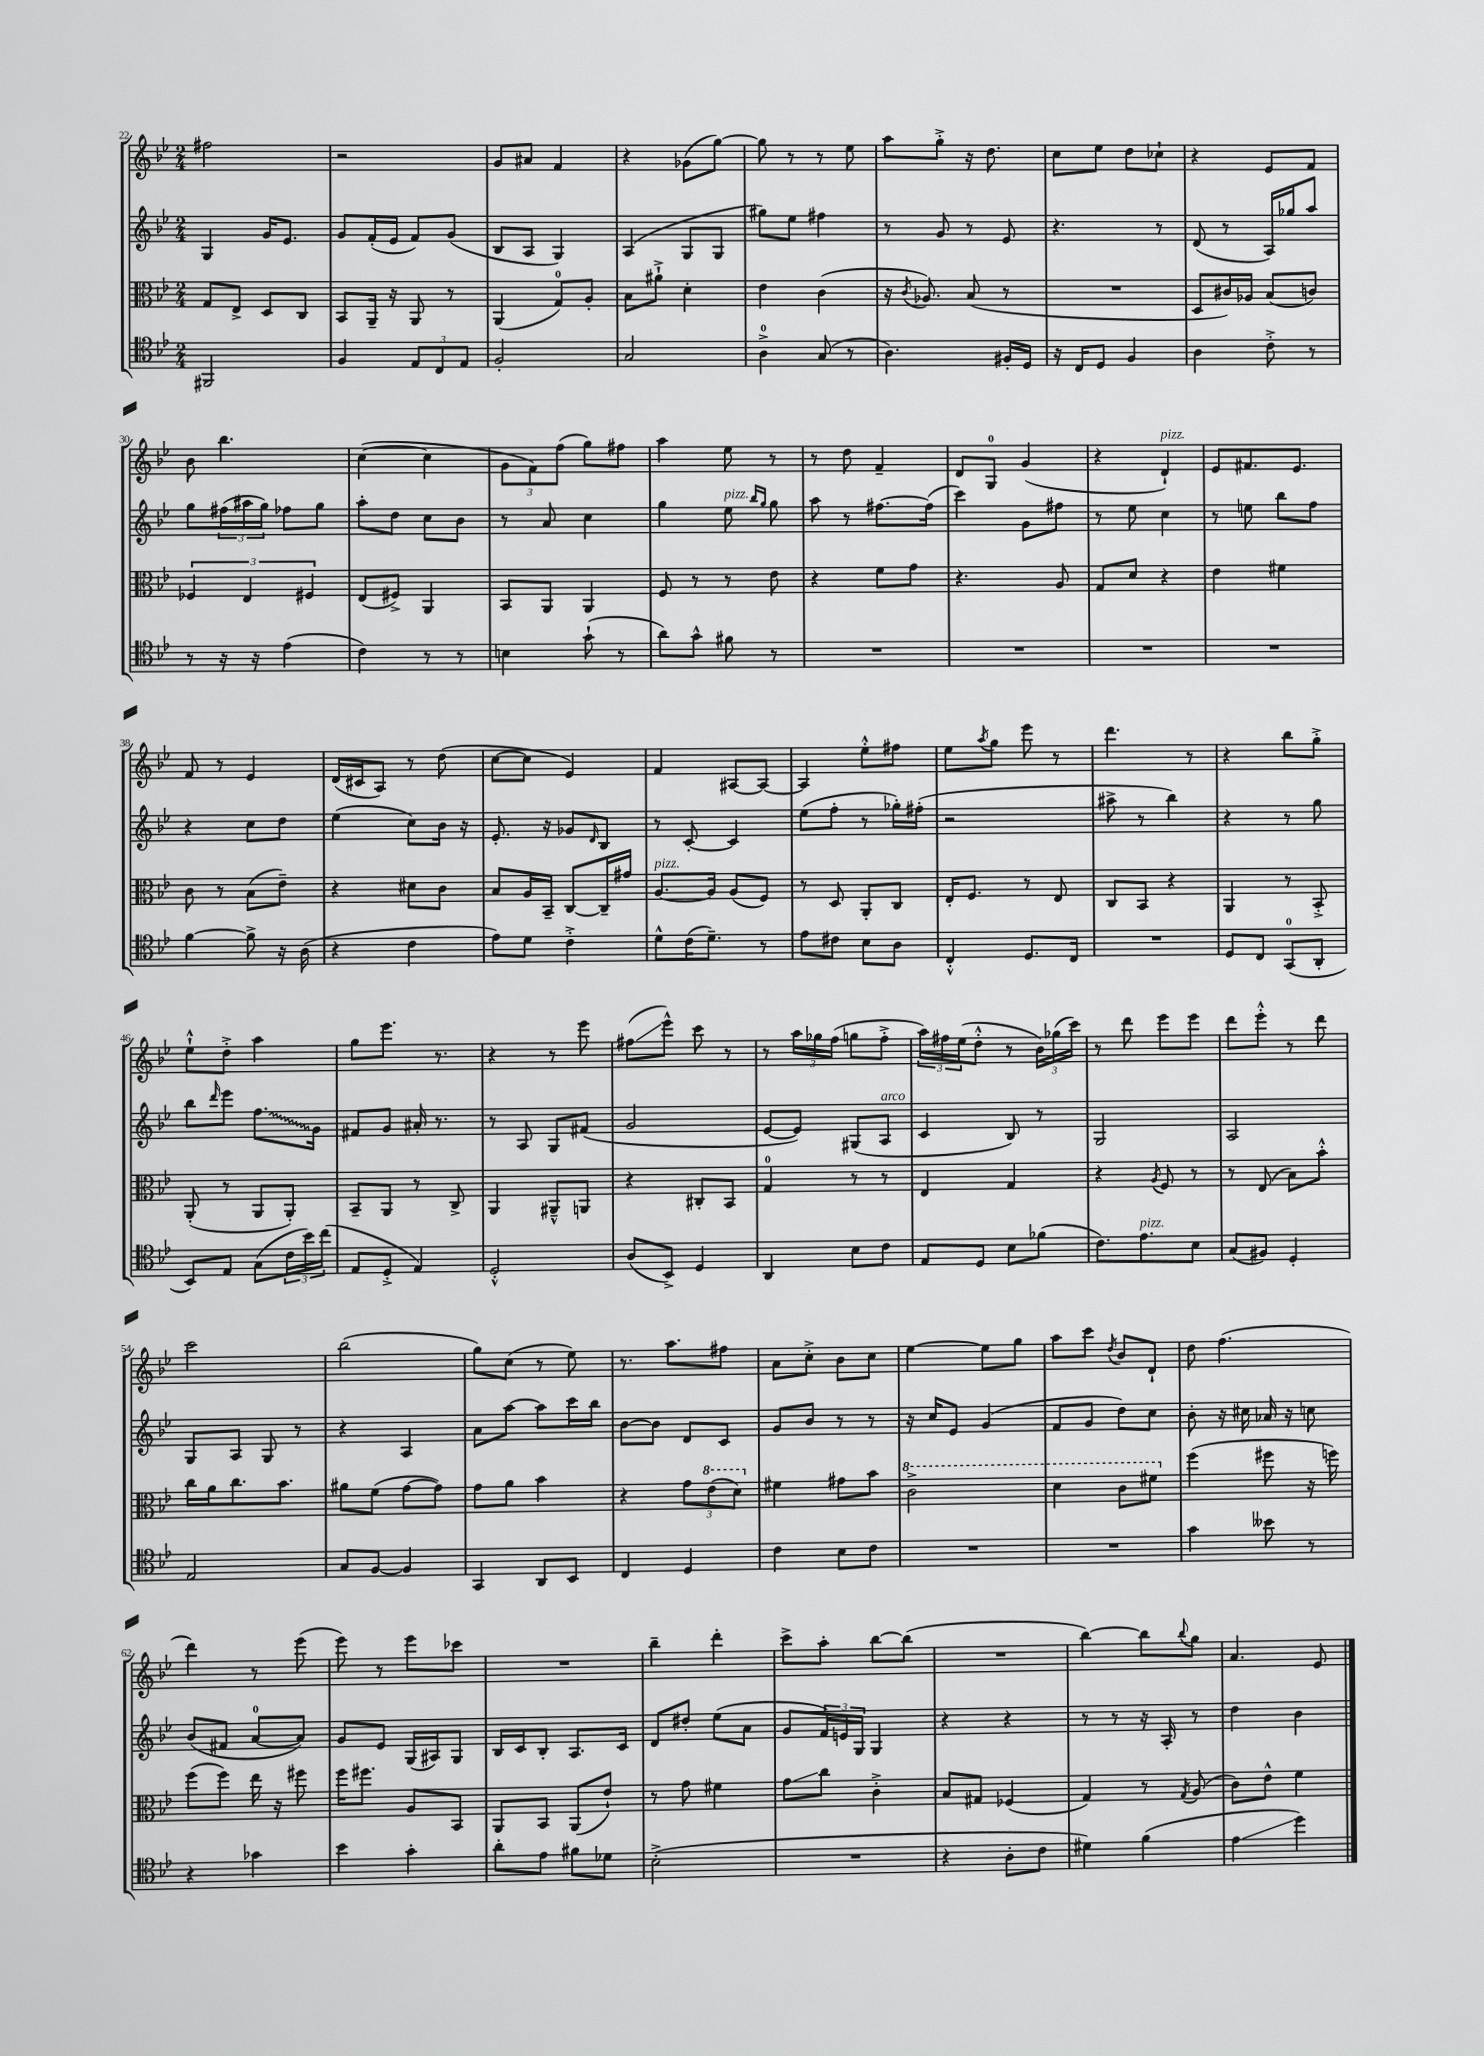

**kern	**kern	**kern	**kern
*staff4	*staff3	*staff2	*staff1
*clefC4	*clefC3	*clefG2	*clefG2
*k[b-e-]	*k[b-e-]	*k[b-e-]	*k[b-e-]
*M2/4	*M2/4	*M2/4	*M2/4
2FF#/	8G/L	4G/	2ff#\
.	8E-^/J	.	.
.	8D/L	16g/LK	.
.	.	8.e-/J	.
.	8C/J	.	.
=	=	=	=
4F/	8BB-/L	8g/L	2r
.	16AA~/Jk	(16f'/L	.
.	16r	16e-/JJ	.
12E-/L	8AA/	8f/L)	.
12C/	.	.	.
.	8r	(8g/J	.
12E-/J	.	.	.
=	=	=	=
2F'/	(4AA/	8B-/L	8g/L
.	.	8A/J	8a#/J
.	8G/L)	4G/)	4f/
.	8A'/J	.	.
=	=	=	=
2G/	8B-\L	(4A/	4r
.	8a#`^\J	.	.
.	4d'\	8G/L	(8g-\L
.	.	8G/J	[8gg\J)
=	=	=	=
4A^\	4e-\	8gg#\L)	8gg\]
.	.	8ee-\J	8r
(8G/	(4c\	4ff#\	8r
8r	.	.	8ee-\
=	=	=	=
4.A\)	16r	8r	8aa\L
.	8qc/	.	.
.	8.A-/)	.	.
.	.	8g/	8gg'^\J
.	(8B-/	8r	16r
.	.	.	8.dd\
16F#'/LL	8r	8e-/	.
16D/JJ	.	.	.
=	=	=	=
16r	2r	4.r	8cc\L
16C/LK	.	.	.
8D/J	.	.	8ee-\J
4F/	.	.	8dd\L
.	.	8r	8cc-`\J
=	=	=	=
4A\	8D/L	(8d/	4r
.	16c#/L)	8r	.
.	16A-/JJ	.	.
8c'^\	(8B-/L	16A/LL)	8e-/L
.	.	16gg-/J	.
8r	8c/J)	8aa/J	8f/J
=	=	=	=
8r	6F-/	8gg\L	8b-\
16r	.	(24ff#\L	4.bb-\
.	6E-/	24aa#\	.
16r	.	.	.
.	.	24gg\JJ)	.
(4e-\	.	8ff-\L	.
.	6F#/	.	.
.	.	8gg\J	.
=	=	=	=
4c\)	(8E-/L	8aa'\L	([4cc\
.	8F#^/J)	8dd\J	.
8r	4AA/	8cc\L	4cc\]
8r	.	8b-\J	.
=	=	=	=
4B\	8BB-/L	8r	12g\L
.	.	.	12f\)
.	8AA/J	8a/	.
.	.	.	(12ff\J
(8g`\	4AA/	4cc\	8gg\L)
8r	.	.	8ff#\J
=	=	=	=
8a\L)	8F/	4gg\	4aa\
8g^^\J	8r	.	.
8f#\	8r	8ee-\	8ee-\
.	.	16qqbb-/LL	.
.	.	16qqgg/JJ	.
8r	8e-\	8gg\	8r
=	=	=	=
2r	4r	8aa\	8r
.	.	8r	8dd\
.	8f\L	[8.ff#\L	4f~/
.	8g\J	.	.
.	.	(16ff#\]Jk	.
=	=	=	=
2r	4.r	4ccc\)	8d/L
.	.	.	8G/J
.	.	8g\L	(4g/
.	8A/	8ff#\J	.
=	=	=	=
2r	8G/L	8r	4r
.	8d/J	8ee-\	.
.	4r	4cc\	4d`/)
=	=	=	=
2r	4e-\	8r	8e-/L
.	.	8ee\	8.f#/
.	4f#\	8bb-\L	.
.	.	.	8.e-/J
.	.	8ff\J	.
=	=	=	=
[4f\	8c\	4r	8f/
.	8r	.	8r
8f^\]	(8B-\L	8cc\L	4e-/
16r	8e-~\J)	8dd\J	.
(16A\	.	.	.
=	=	=	=
4r	4r	(4ee-\	(16d/LL
.	.	.	16c#/J
.	.	.	8A/J)
4c\	8d#\L	8cc\L)	8r
.	8c\J	16b-\Jk	(8dd\
.	.	16r	.
=	=	=	=
8e-\L)	8B-/L	8.e-'/	[8cc\L
8d\J	16A/L	.	8cc\]J
.	16BB-~/JJ	16r	.
4c'^\	[8C/L	8g-/L	4e-/)
.	.	16qqd/	.
.	16C~/]L	8B-/J	.
.	16g#/JJ	.	.
=	=	=	=
8d^^\L	[8.A/L	8r	4f/
(16c\K	.	[8c'/	.
8.d~\J)	16A/]Jk	.	.
.	(8A/L	4c/]	[8A#/L
8r	8F/J)	.	8A#/_J
=	=	=	=
8e-\L	8r	(8ee-\L	4A#/]
8c#\J	8D/	8ff'\J	.
8B-\L	8AA'/L	8r	8ee-'^^\L
8A\J	8C/J	16gg-'\LL)	8ff#\J
.	.	(16ff#'\JJ	.
=	=	=	=
4C'^^/	16E-'/LK	2r	8ee-\L
.	8.F/J	.	.
.	.	.	8qaa/
.	.	.	8gg\J
8.D/L	8r	.	8eee-\
.	8E-/	.	8r
16C/Jk	.	.	.
=	=	=	=
2r	8C/L	8aa#^\	4.ddd\
.	8BB-/J	8r	.
.	4r	4bb-\)	.
.	.	.	8r
=	=	=	=
8D/L	4AA/	4r	4r
8C/J	.	.	.
(8GG/L	8r	8r	8bb-\L
8AA'/J	8BB-'^/	8gg\	8gg'^\J
=	=	=	=
8BB-/L)	(8AA'/	8bb-\L	8ee-`^^\L
.	.	16qqddd/	.
8E-/J	8r	8eee-\J	8dd'^\J
(8G\L	8AA/L	8.ff\L	4aa\
24c\L	8AA'/J)	.	.
24b-\)	.	.	.
.	.	16g\Jk	.
(24cc\JJ	.	.	.
=	=	=	=
8E-/L	8BB-~/L	8f#/L	8gg\L
8D'^/J	8AA/J	8g/J	8.eee-\J
4E-/)	8r	16a#'/	.
.	.	8.r	8.r
.	8C^/	.	.
=	=	=	=
2D'^^/	4AA/	8r	4r
.	.	8A/	.
.	8AA#~^^/L	8G/L	8r
.	8AA/J	(8f#/J	8eee-\
=	=	=	=
(8A/L	4r	2g/	(8ff#\L
8BB-^/J)	.	.	8eee-^^\J)
4D/	8C#'/L	.	8ccc\
.	8BB-/J	.	8r
=	=	=	=
4AA/	4G/	[8e-/L	8r
.	.	8e-/]J)	24aa\LL
.	.	.	24gg-\
.	.	.	(24ff\JJ
8B-\L	8r	(8G#/L	8gg\L
8c\J	8r	8A/J	8ff'^\J
=	=	=	=
8E-/L	4E-/	4c/	24aa\LL)
.	.	.	24ff#\
.	.	.	(24ee-\J
8D/J	.	.	8dd'^^\J
8B-\L	4G/	8B-/)	8r
(8f-\J	.	8r	24b-\LL)
.	.	.	(24gg-\
.	.	.	24ccc\JJ)
=	=	=	=
8.c\L)	4r	2G/	8r
.	.	.	8ddd\
8.e-\	.	.	.
.	8qA/	.	.
.	8F/	.	8eee-\L
8B-\J	8r	.	8eee-\J
=	=	=	=
(8G/L	8r	2A/	8ddd\L
8F#/J)	(8E-/	.	8eee-'^^\J
4D'/	8B-\L)	.	8r
.	8b-'^^\J	.	8ddd\
=	=	=	=
2E-/	16cc\LL	8G/L	2ccc\
.	16a\J	.	.
.	8.cc\	8A/J	.
.	.	8G/	.
.	8.b-\J	.	.
.	.	8r	.
=	=	=	=
8G/L	8a#\L	4r	(2bb-\
[8F/J	(8f\J	.	.
4F/]	[8g\L	4A/	.
.	8g\]J)	.	.
=	=	=	=
4GG/	8g\L	8a\L	8gg\L)
.	8a\J	[8aa\J	(8cc\J
8AA/L	4b-\	8aa\]L	8r
8BB-/J	.	16ccc\L	8ee-\)
.	.	16bb-\JJ	.
=	=	=	=
4C/	4r	[8b-\L	8.r
.	.	8b-\]J	.
.	.	.	8.aa\L
4D/	12g\L	8d/L	.
.	(12ee-\	.	.
.	.	8c/J	8ff#\J
.	12dd\J)	.	.
=	=	=	=
4c\	4f#\	8g/L	8a\L
.	.	8b-/J	8cc'^\J
8B-\L	8g#\L	8r	8b-\L
8c\J	8b-\J	8r	8cc\J
=	=	=	=
2r	2cc^\	16r	[4ee-\
.	.	16cc/LK	.
.	.	8e-/J	.
.	.	(4g/	8ee-\]L
.	.	.	8gg\J
=	=	=	=
2r	4dd\	8f/L	8aa\L
.	.	8g/J	8ccc\J
.	.	.	8qdd/
.	8cc\L	8dd\L)	8b-/L
.	8ff#\J	8cc\J	8d`/J
=	=	=	=
4g\	(4ff\	8b-'\	8dd\
.	.	16r	(4.ff\
.	.	16cc#\	.
8b--\	8ff#\	16a-/	.
.	.	16r	.
8r	16r	8cc\	.
.	16ff\)	.	.
=	=	=	=
4r	(8ff\L	(8b-/L	4ddd\)
.	8ff\J)	8f#/J	.
4g-\	16ee-\	[8a/L	8r
.	16r	.	.
.	8ff#\	8a/]J)	(8eee-\
=	=	=	=
4b-\	16ff\LK	8g/L	8eee-\)
.	8.ff#\J	.	.
.	.	8e-/J	8r
4g'\	8A/L	(16G/LL	8eee-\L
.	.	16A#/J)	.
.	8BB-/J	8G/J	8ccc-\J
=	=	=	=
8a'\L	8AA/L	16B-/LL	2r
.	.	16c/J	.
8e-\J	8BB-/J	8B-'/J	.
8f#\L	(8AA/L	8.A/L	.
8d-\J	8e-`/J)	.	.
.	.	16c/Jk	.
=	=	=	=
(2B-'^\	8r	8d/L	4bb-~\
.	8g\	8dd#'/J	.
.	4f#\	(8ee-\L	4ddd'\
.	.	8a\J	.
=	=	=	=
2r	8g\L	8g/L	8ccc^\L
.	8cc\J	24f/L)	8aa'\J
.	.	24e/	.
.	.	24G/JJ	.
.	4c'^\	4G/	[8bb-\L
.	.	.	(8bb-\]J
=	=	=	=
4r	8B-/L	4r	2r
.	8G#/J	.	.
8A'\L	(4F-/	4r	.
8c\J	.	.	.
=	=	=	=
4d#\)	4G/)	8r	[4bb-\)
.	.	8r	.
(4f\	8r	16r	8bb-\]L
.	.	16A'/	.
.	8qG/	.	8qqbb-/
.	(8A/	8r	8gg\J
=	=	=	=
4e-\	8c\L)	4dd\	4.a/
.	8e-^^\J	.	.
4dd\)	4f\	4b-\	.
.	.	.	8e-/
==	==	==	==
*-	*-	*-	*-
